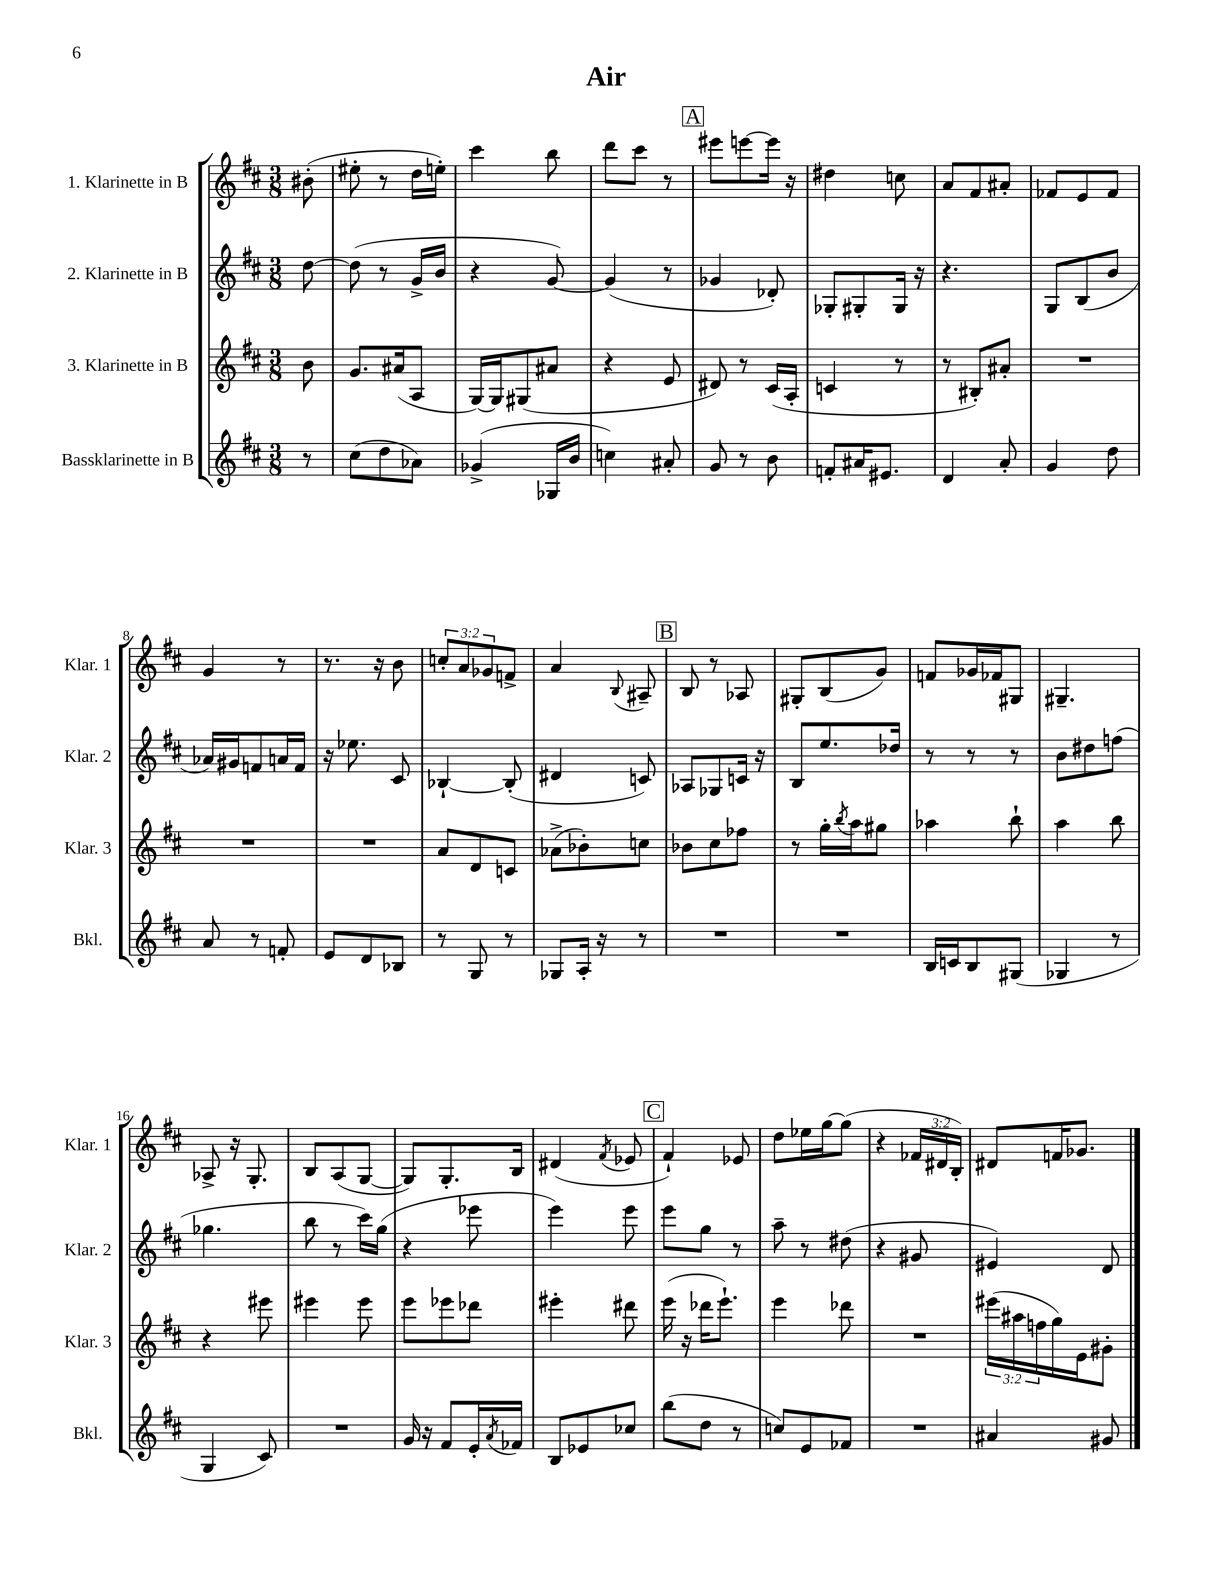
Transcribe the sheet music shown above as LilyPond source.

\header { title = "Air" }
<<
\new StaffGroup <<
\new Staff = "s0" \with { instrumentName = "1. Klarinette in B" shortInstrumentName = "Klar. 1" } {
    \clef treble \key d \major \numericTimeSignature \time 3/8 \override Staff.TupletNumber.text = #tuplet-number::calc-fraction-text \partial 8
    bis'8-.( |
    eis''8-. r8 d''16 e''16-.) |
    cis'''4 b''8 |
    d'''8 cis'''8 r8 |
    \mark \markup { \box "A" } eis'''8 e'''8~ e'''16 r16 |
    dis''4 c''8 |
    a'8 fis'8 ais'8-. |
    fes'8 e'8 fes'8 |
    g'4 r8 |
    r8. r16 b'8 |
    \tuplet 3/2 { c''8-. a'8 ges'8 } f'8-> |
    a'4 \appoggiatura { b8 } ais8-- |
    \mark \markup { \box "B" } b8 r8 aes8 |
    gis8-. b8( g'8) |
    f'8 ges'16 fes'16 gis8 |
    gis4.-- |
    aes8-> r16 g8.-. |
    b8 a8( g8~ |
    g8) g8.-. b16 |
    dis'4( \acciaccatura { fis'8 } ees'8 |
    \mark \markup { \box "C" } fis'4-!) ees'8 |
    d''8 ees''16 g''16~ g''8( |
    r4 \tuplet 3/2 { fes'16 dis'16 b16-.) } |
    dis'8 f'16 ges'8. \bar "|." |
}
\new Staff = "s1" \with { instrumentName = "2. Klarinette in B" shortInstrumentName = "Klar. 2" } {
    \clef treble \key d \major \numericTimeSignature \time 3/8 \partial 8
    d''8~ |
    d''8( r8 g'16-> b'16 |
    r4 g'8~) |
    g'4( r8 |
    \mark \markup { \box "A" } ges'4 des'8-.) |
    ges8-. gis8-. gis16 r16 |
    r4. |
    g8 b8( b'8 |
    aes'16) gis'16 f'8 a'16 f'16 |
    r16 ees''8. cis'8 |
    bes4~-! bes8-.( |
    dis'4 c'8) |
    \mark \markup { \box "B" } aes8 ges8 c'16 r16 |
    b8 e''8. des''16 |
    r8 r8 r8 |
    b'8 dis''8 f''8( |
    ges''4. |
    b''8 r8 cis'''16) g''16( |
    r4 ees'''8 |
    e'''4) e'''8 |
    \mark \markup { \box "C" } e'''8 g''8 r8 |
    a''8-- r8 dis''8( |
    r4 gis'8 |
    eis'4) d'8 \bar "|." |
}
\new Staff = "s2" \with { instrumentName = "3. Klarinette in B" shortInstrumentName = "Klar. 3" } {
    \clef treble \key d \major \numericTimeSignature \time 3/8 \override Staff.TupletNumber.text = #tuplet-number::calc-fraction-text \partial 8
    b'8 |
    g'8. ais'16( a8 |
    g16~) g16 gis8( ais'8 |
    r4 e'8 |
    \mark \markup { \box "A" } dis'8) r8 cis'16( a16-. |
    c'4 r8 |
    r8 bis8-.) ais'8-. |
    R4. |
    R4. |
    R4. |
    a'8 d'8 c'8 |
    aes'8->( bes'8-.) c''8 |
    \mark \markup { \box "B" } bes'8 cis''8 fes''8 |
    r8 g''16-. \acciaccatura { b''8 } a''16 gis''8 |
    aes''4 b''8-! |
    a''4 b''8 |
    r4 eis'''8 |
    eis'''4 eis'''8 |
    e'''8 ees'''8 des'''8 |
    eis'''4-. dis'''8 |
    \mark \markup { \box "C" } e'''16( r16 des'''16 e'''8.-!) |
    e'''4 des'''8 |
    R4. |
    \tuplet 3/2 { eis'''16( ais''16 f''16 } g''16) e'16 gis'8-. \bar "|." |
}
\new Staff = "s3" \with { instrumentName = "Bassklarinette in B" shortInstrumentName = "Bkl." } {
    \clef treble \key d \major \numericTimeSignature \time 3/8 \partial 8
    r8 |
    cis''8( d''8 aes'8) |
    ges'4->( ges16 b'16 |
    c''4) ais'8-. |
    \mark \markup { \box "A" } g'8 r8 b'8 |
    f'8-. ais'16 eis'8. |
    d'4 a'8-. |
    g'4 d''8 |
    a'8 r8 f'8-. |
    e'8 d'8 bes8 |
    r8 g8 r8 |
    ges8 a16-. r16 r8 |
    \mark \markup { \box "B" } R4. |
    R4. |
    b16 c'16 b8 gis8( |
    ges4 r8 |
    g4 cis'8) |
    R4. |
    g'16 r16 fis'8 e'16-. \acciaccatura { a'8 } fes'16 |
    b8 ees'8 ces''8 |
    \mark \markup { \box "C" } b''8( d''8 r8 |
    c''8) e'8 fes'8 |
    R4. |
    ais'4 gis'8 \bar "|." |
}
>>
>>
